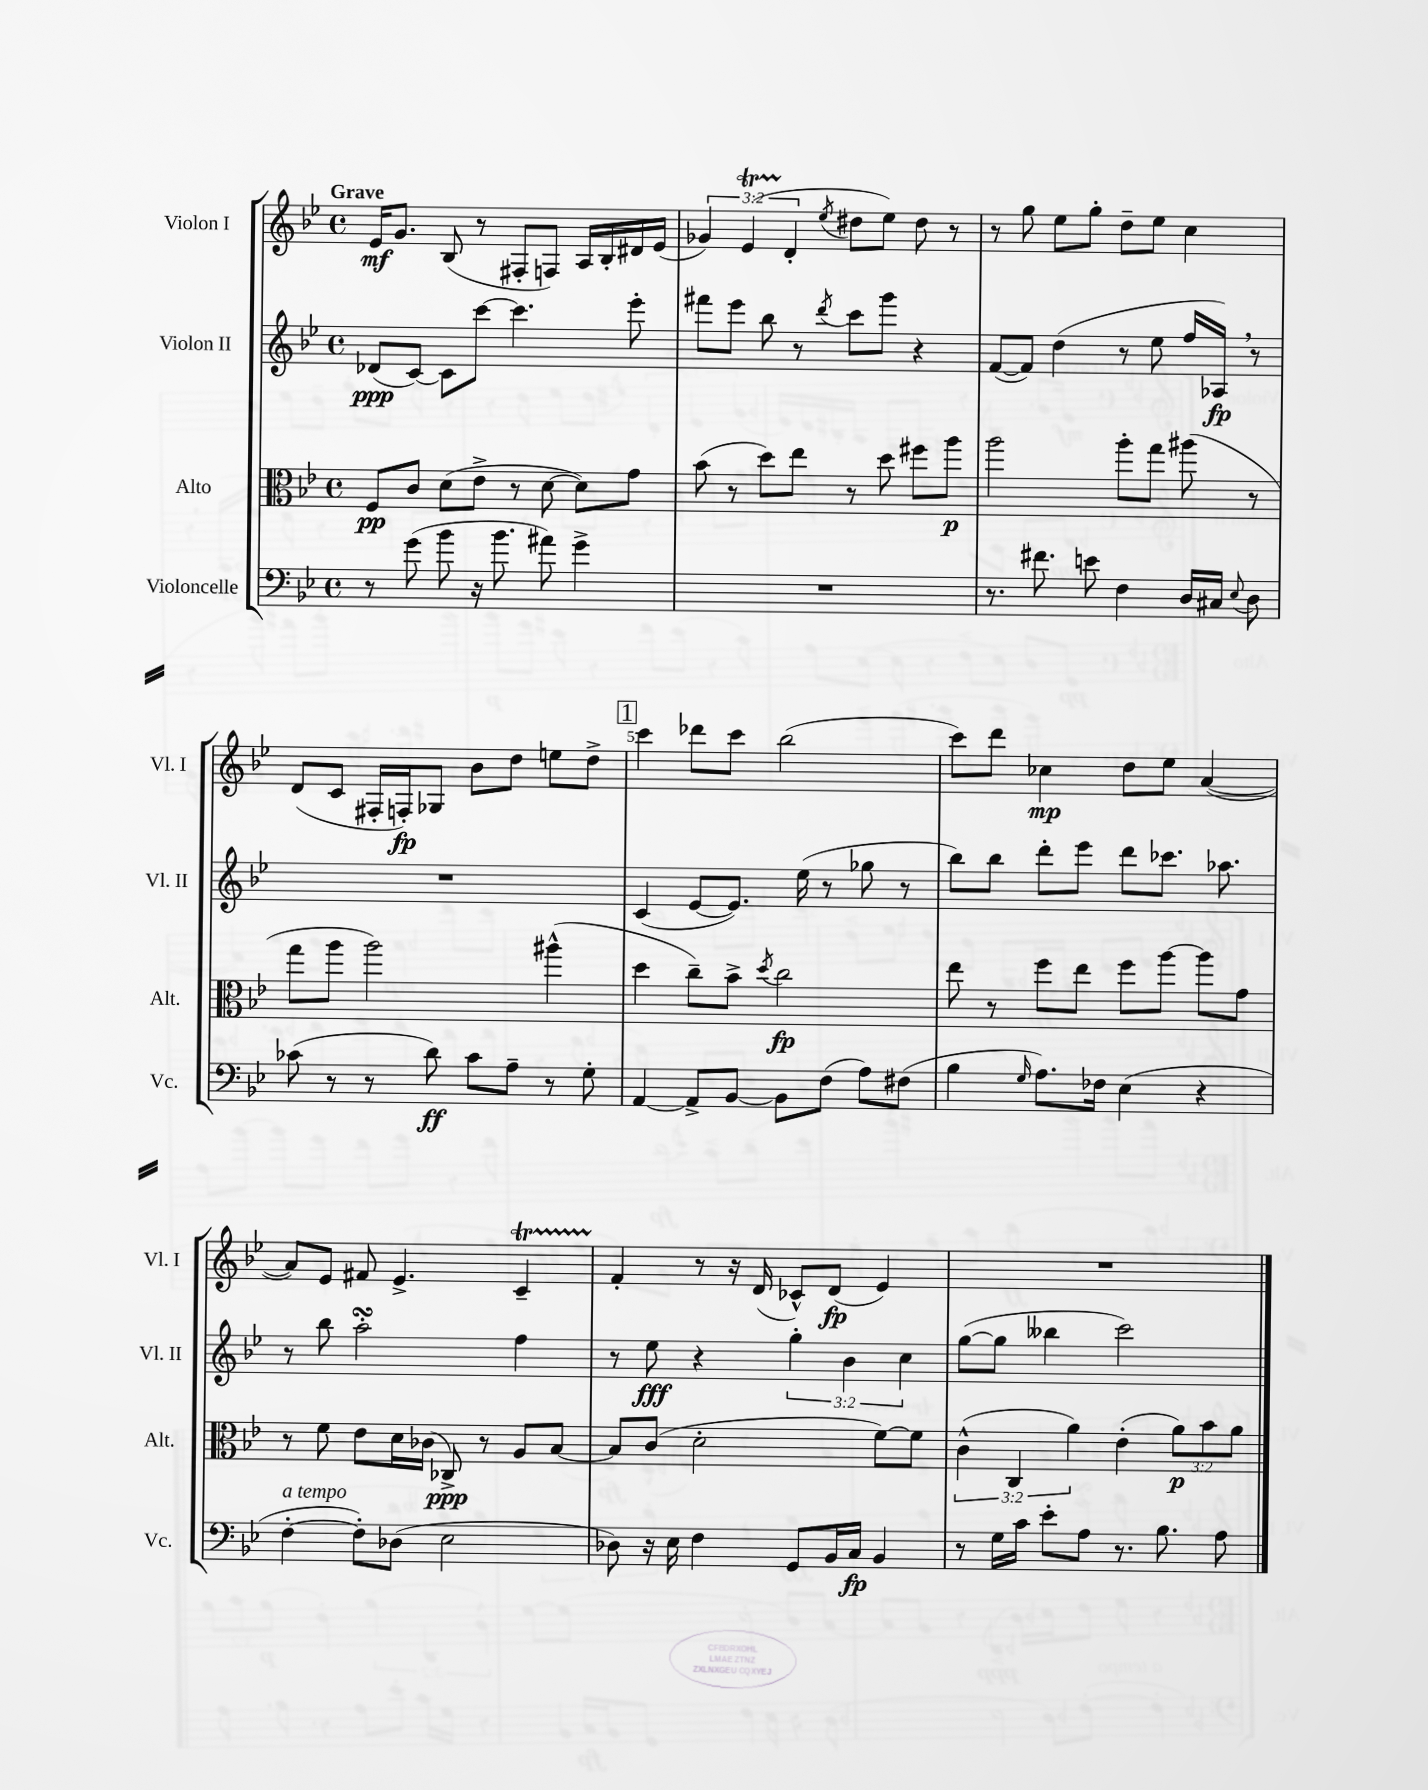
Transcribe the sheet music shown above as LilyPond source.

<<
\new StaffGroup <<
\new Staff = "s0" \with { instrumentName = "Violon I" shortInstrumentName = "Vl. I" } {
    \clef treble \key bes \major \defaultTimeSignature \time 4/4 \override Staff.TupletNumber.text = #tuplet-number::calc-fraction-text \tempo "Grave"
    \autoBeamOff ees'16[\mf g'8.] bes8( r8 fis8[-. f8]) a16[ bes16-. dis'16 ees'16]( |
    \tuplet 3/2 { ges'4) ees'4\startTrillSpan( d'4-.\stopTrillSpan } \acciaccatura { ees''8 } dis''8[ ees''8]) dis''8 r8 |
    r8 g''8 ees''8[ g''8]-. d''8[-- ees''8] c''4 |
    d'8[( c'8] fis16[-. f16-.\fp) ges8] bes'8[ d''8] e''8[ d''8]-> |
    \mark \markup { \box "1" } c'''4 des'''8[ c'''8] bes''2( |
    c'''8[) d'''8] ces''4\mp d''8[ ees''8] a'4~( |
    a'8[) ees'8] fis'8 ees'4.-> c'4--\startTrillSpan |
    f'4-.\stopTrillSpan r8 r16 d'16( ces'8[-^) d'8]\fp( ees'4) |
    R1 \bar "|." |
}
\new Staff = "s1" \with { instrumentName = "Violon II" shortInstrumentName = "Vl. II" } {
    \clef treble \key bes \major \defaultTimeSignature \time 4/4 \override Staff.TupletNumber.text = #tuplet-number::calc-fraction-text
    \autoBeamOff des'8[\ppp( c'8]~) c'8[ c'''8]~ c'''4. ees'''8-. |
    fis'''8[ ees'''8] bes''8 r8 \acciaccatura { d'''8 } c'''8[ g'''8] r4 |
    f'8[~( f'8]) d''4( r8 ees''8 f''16[ aes16]\fp) \breathe r8 |
    R1 |
    \mark \markup { \box "1" } c'4( ees'8[~ ees'8.]) ees''16( r8 ges''8 r8 |
    bes''8[) bes''8] d'''8[-. ees'''8] d'''8[ ces'''8.] aes''8. |
    r8 bes''8 a''2-.\turn f''4 |
    r8 ees''8\fff r4 \tuplet 3/2 { g''4-. bes'4 c''4 } |
    g''8[~( g''8] beses''4 c'''2) \bar "|." |
}
\new Staff = "s2" \with { instrumentName = "Alto" shortInstrumentName = "Alt." } {
    \clef alto \key bes \major \defaultTimeSignature \time 4/4 \override Staff.TupletNumber.text = #tuplet-number::calc-fraction-text
    \autoBeamOff f8[\pp c'8] d'8[( ees'8]-> r8 d'8~ d'8[) g'8] |
    bes'8( r8 d''8[) ees''8] r8 d''8 fis''8[ a''8]\p |
    a''2 a''8[-. g''8] ais''8( r8 |
    g''8[ a''8] a''2) ais''4-^( |
    \mark \markup { \box "1" } d''4 c''8[--) bes'8]-> \acciaccatura { d''8 } c''2\fp |
    ees''8 r8 f''8[ ees''8] f''8[ a''8]~ a''8[ g'8] |
    r8 f'8 ees'8[ d'16 ces'16]( ces8->\ppp) r8 a8[ bes8]~ |
    bes8[ c'8]( d'2-. f'8[~) f'8] |
    \tuplet 3/2 { c'4-^( c4 a'4) } ees'4-.( \tuplet 3/2 { a'8[\p) bes'8 a'8] } \bar "|." |
}
\new Staff = "s3" \with { instrumentName = "Violoncelle" shortInstrumentName = "Vc." } {
    \clef bass \key bes \major \defaultTimeSignature \time 4/4
    \autoBeamOff r8 g'8( bes'8 r16 bes'8. ais'8) g'4-> |
    R1 |
    r8. fis'8. e'8 f4 d16[ cis16] \appoggiatura { ees8 } d8 |
    ces'8( r8 r8 d'8\ff) ces'8[ a8]-- r8 g8-. |
    \mark \markup { \box "1" } a,4~ a,8[-> bes,8]~ bes,8[ f8]( a8[) fis8]( |
    bes4 \grace { g16 } a8.[) fes16] ees4( r4 |
    f4~-.^\markup { \italic "a tempo" } f8[-.) des8]( ees2 |
    des8) r16 ees16 f4 g,8[ bes,16 c16]\fp bes,4 |
    r8 g16[ c'16] ees'8[-. a8] r8. bes8. a8 \bar "|." |
}
>>
>>
\layout { \context { \Score \override BarNumber.break-visibility = ##(#f #t #t) barNumberVisibility = #(every-nth-bar-number-visible 5) } }
